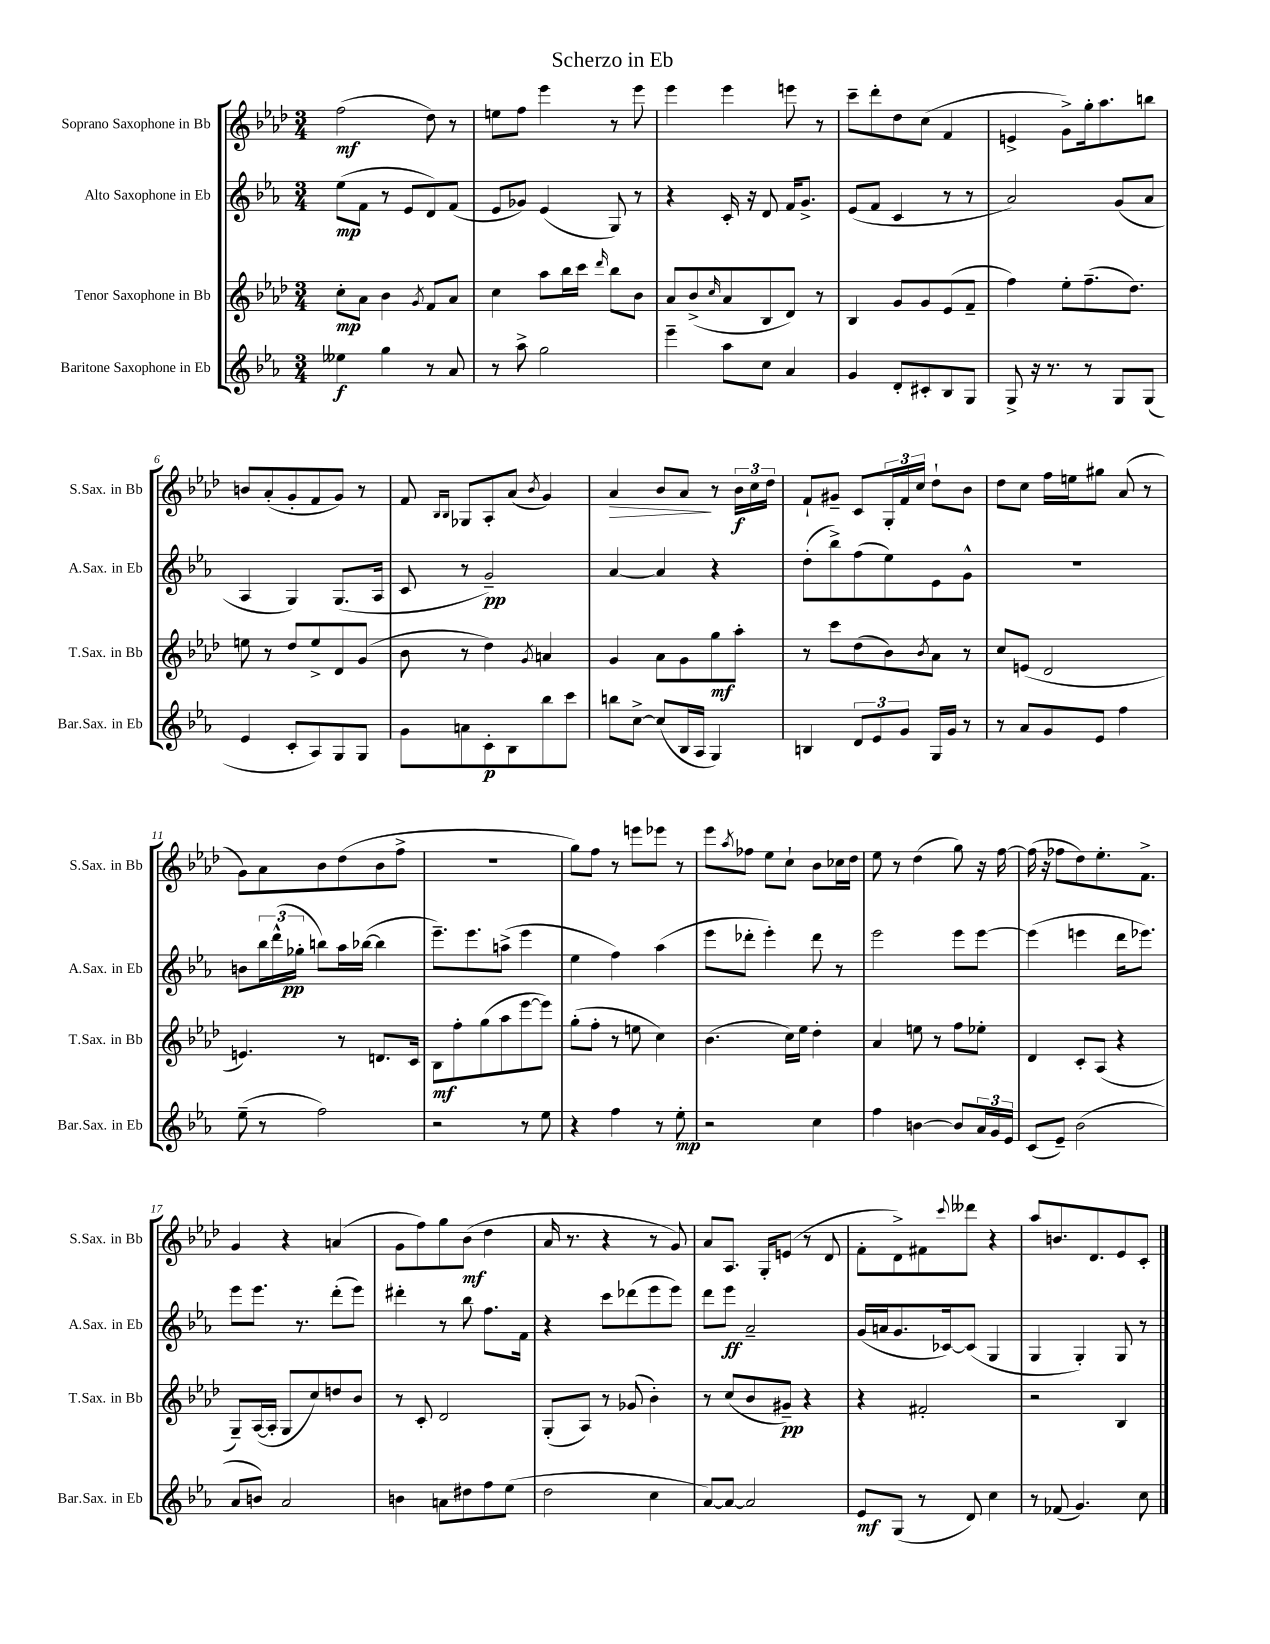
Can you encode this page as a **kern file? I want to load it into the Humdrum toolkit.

**kern	**kern	**kern	**kern
*staff4	*staff3	*staff2	*staff1
*clefG2	*clefG2	*clefG2	*clefG2
*k[b-e-a-]	*k[b-e-a-d-]	*k[b-e-a-]	*k[b-e-a-d-]
*M3/4	*M3/4	*M3/4	*M3/4
4ee--\	8cc'\L	(8ee-\L	(2ff\
.	8a-\J	8f\J	.
4gg\	4b-\	8r	.
.	.	8e-/L	.
.	8qg/	.	.
8r	8f/L	8d/)	8dd-\)
8a-/	8a-/J	(8f/J	8r
=	=	=	=
8r	4cc\	8e-/L	8ee\L
8aa-^\	.	8g-/J)	8ff\J
2gg\	8aa-\L	(4e-/	4eee-\
.	16bb-\L	.	.
.	16ccc\JJ	.	.
.	16qqddd-/	.	.
.	8bb-\L	8G/)	8r
.	8b-\J	8r	8eee-\
=	=	=	=
4eee-~\	8a-/L	4r	4eee-\
.	(8b-^/	.	.
.	16qqcc/	.	.
8aa-\L	8a-/	16c'/	4eee-\
.	.	16r	.
8cc\J	8B-/	8d/	.
4a-/	8d-/J)	16f/LK	8eee\
.	.	8.g^/J	.
.	8r	.	8r
=	=	=	=
4g/	4B-/	(8e-/L	8ccc~\L
.	.	8f/J	8ddd-'\
8d'/L	8g/L	4c/	8dd-\
8c#'/	8g/	.	(8cc\J
8B-/	(8e-/	8r	4f/
8G/J	8f~/J	8r	.
=	=	=	=
8G^/	4ff\)	2a-/)	4e^/
16r	.	.	.
8.r	.	.	.
.	8ee-'\L	.	8g^\L)
8r	(8.ff~\	.	16gg'\k
.	.	.	8.aa-\
8G/L	.	(8g/L	.
.	8.dd-\J)	.	.
(8G/J	.	8a-/J	8bb\J
=	=	=	=
4e-/	8ee\	4A-/	8b/L
.	8r	.	(8a-'/
8c'/L	8dd-/L	4G/)	8g'/
8A-/)	8ee^/	.	8f/
8G/	8d-/	(8.G/L	8g/J)
8G/J	(8g/J	.	8r
.	.	16A-/Jk	.
=	=	=	=
8g\L	8b-\	8c/	8f/
.	.	.	16qqB-/LL
.	.	.	16qqB-/JJ
8a\	8r	8r	8G-/L
8c'\	4dd-\)	2g~/)	8A-'/
8B-\	.	.	(8a-/J
.	8qg/	.	8qb-/
8bb-\	4a/	.	4g/)
8ccc\J	.	.	.
=	=	=	=
8bb\L	4g/	[4a-/	4a-/
[8cc^\J	.	.	.
(8cc/]L	8a-\L	4a-/]	8b-/L
16B-/L	8g\	.	8a-/J
16A-/JJ	.	.	.
4G/)	8gg\	4r	8r
.	8aa-'\J	.	24b-\LL
.	.	.	24cc\
.	.	.	24dd-\JJ
=	=	=	=
4B/	8r	(8dd'\L	8f`/L
.	8ccc\L	8bb-^\)	8g#~/J
12d/L	(8dd-\	(8ff\	8c/L
12e-/	.	.	.
.	8b-\)	8ee-\)	24G'/L
12g/J	.	.	24f/
.	.	.	24cc/JJ
.	8qb-/	.	.
16G/LL	8a-\J	8e-\	8dd-`\L
16g/JJ	.	.	.
8r	8r	8g^^\J	8b-\J
=	=	=	=
8r	8cc/L	2.r	8dd-\L
8a-/L	(8e/J	.	8cc\J
8g/	2d-/	.	16ff\LL
.	.	.	16ee\J
8e-/J	.	.	8gg#\J
4ff\	.	.	(8a-/
.	.	.	8r
=	=	=	=
(8ee-~\	4.e/)	8b\L	8g\L)
8r	.	24bb-\L	8a-\
.	.	(24ddd^^\	.
.	.	24gg-'\JJ	.
2ff\)	.	8bb\L)	8b-\
.	8r	16aa-\L	(8dd-\
.	.	([16bb-\JJ	.
.	8.d/L	4bb-\]	8b-\
.	.	.	8ff^\J
.	16c/Jk	.	.
=	=	=	=
2r	8B-\L	8.eee-~\L)	2.r
.	8ff'\	.	.
.	.	8.eee-\	.
.	(8gg\	.	.
.	8aa-\	(8aa^\J	.
8r	[8eee-\	4eee-\	.
8ee-\	8eee-\]J)	.	.
=	=	=	=
4r	(8gg'\L	4ee-\	8gg\L)
.	8ff'\J	.	8ff\J
4ff\	8r	4ff\)	8r
.	8ee\	.	8eee\L
8r	4cc\)	(4aa-\	8eee-\J
8ee-'\	.	.	8r
=	=	=	=
2r	(4.b-\	8eee-\L	8eee-\L
.	.	.	8qaa-/
.	.	8ddd-'\J	8ff-\J
.	.	4eee-'\)	8ee-\L
.	16cc\LL)	.	8cc`\J
.	16ee-\JJ	.	.
4cc\	4dd-'\	8ddd-\	8b-\L
.	.	8r	16cc-\L
.	.	.	16dd-\JJ
=	=	=	=
4ff\	4a-/	2eee-\	8ee-\
.	.	.	8r
[4b\	8ee\	.	(4dd-\
.	8r	.	.
8b/]L	8ff\L	8eee-\L	8gg\)
24a-/L	8ee-'\J	[8eee-\J	16r
24g/	.	.	.
.	.	.	[16ff\
24e-/JJ	.	.	.
=	=	=	=
(8c/L	4d-/	(4eee-\]	(16ff\]
.	.	.	16r
8e-~/J)	.	.	8ff-\L
(2b-\	8c'/L	4eee\	8dd-\)
.	(8A-/J	.	8.ee-'\
.	4r	16ddd\LK	.
.	.	8.eee-\J)	8.f^\J
=	=	=	=
8a-/L	8G~/L)	8eee-\L	4g/
8b/J)	([16A-/L	8.eee-\J	.
.	16A-'/]JJ	.	.
2a-/	8G/L	.	4r
.	.	8.r	.
.	8cc/)	.	.
.	8dd/	(8ddd'\L	(4a/
.	8b-/J	8eee-\J)	.
=	=	=	=
4b\	8r	4ddd#'\	8g\L
.	8c'/	.	8ff\)
8a\L	2d-/	8r	8gg\
8dd#\	.	8bb-\	(8b-\J
8ff\	.	8.ff\L	4dd-\
(8ee-\J	.	.	.
.	.	16f\Jk	.
=	=	=	=
2dd\	(8G'/L	4r	16a-/
.	.	.	8.r
.	8A-/J)	.	.
.	8r	8ccc\L	4r
.	(8g-/	(8ddd-\	.
4cc\	4b-'\)	8eee-\	8r
.	.	8eee-\J)	8g/)
=	=	=	=
[8a-/L)	8r	8ddd\L	8a-/L
8a-/_J	(8cc/L	8eee-\J	8.A-/J
2a-/]	8b-/	2a-~/	.
.	.	.	16G'/LK
.	8g#~/J)	.	(8e/J
.	4r	.	8r
.	.	.	8d-/
=	=	=	=
8e-/L	4r	(16g/LL	8f'\L
.	.	16a/J	.
(8G/J	.	8.g/	8d-^\)
8r	2f#'/	.	8f#\
.	.	[16c-/k)	.
.	.	.	8qqccc/
8d/)	.	(8c-/]J	8ddd--\J
4cc\	.	4G/	4r
=	=	=	=
8r	2r	4G/	8aa-/L
(8f-/	.	.	8.b/
4.g/)	.	4G'/)	.
.	.	.	8.d-/
.	4B-/	8G/	8e-/
8cc\	.	8r	8c'/J
==	==	==	==
*-	*-	*-	*-
